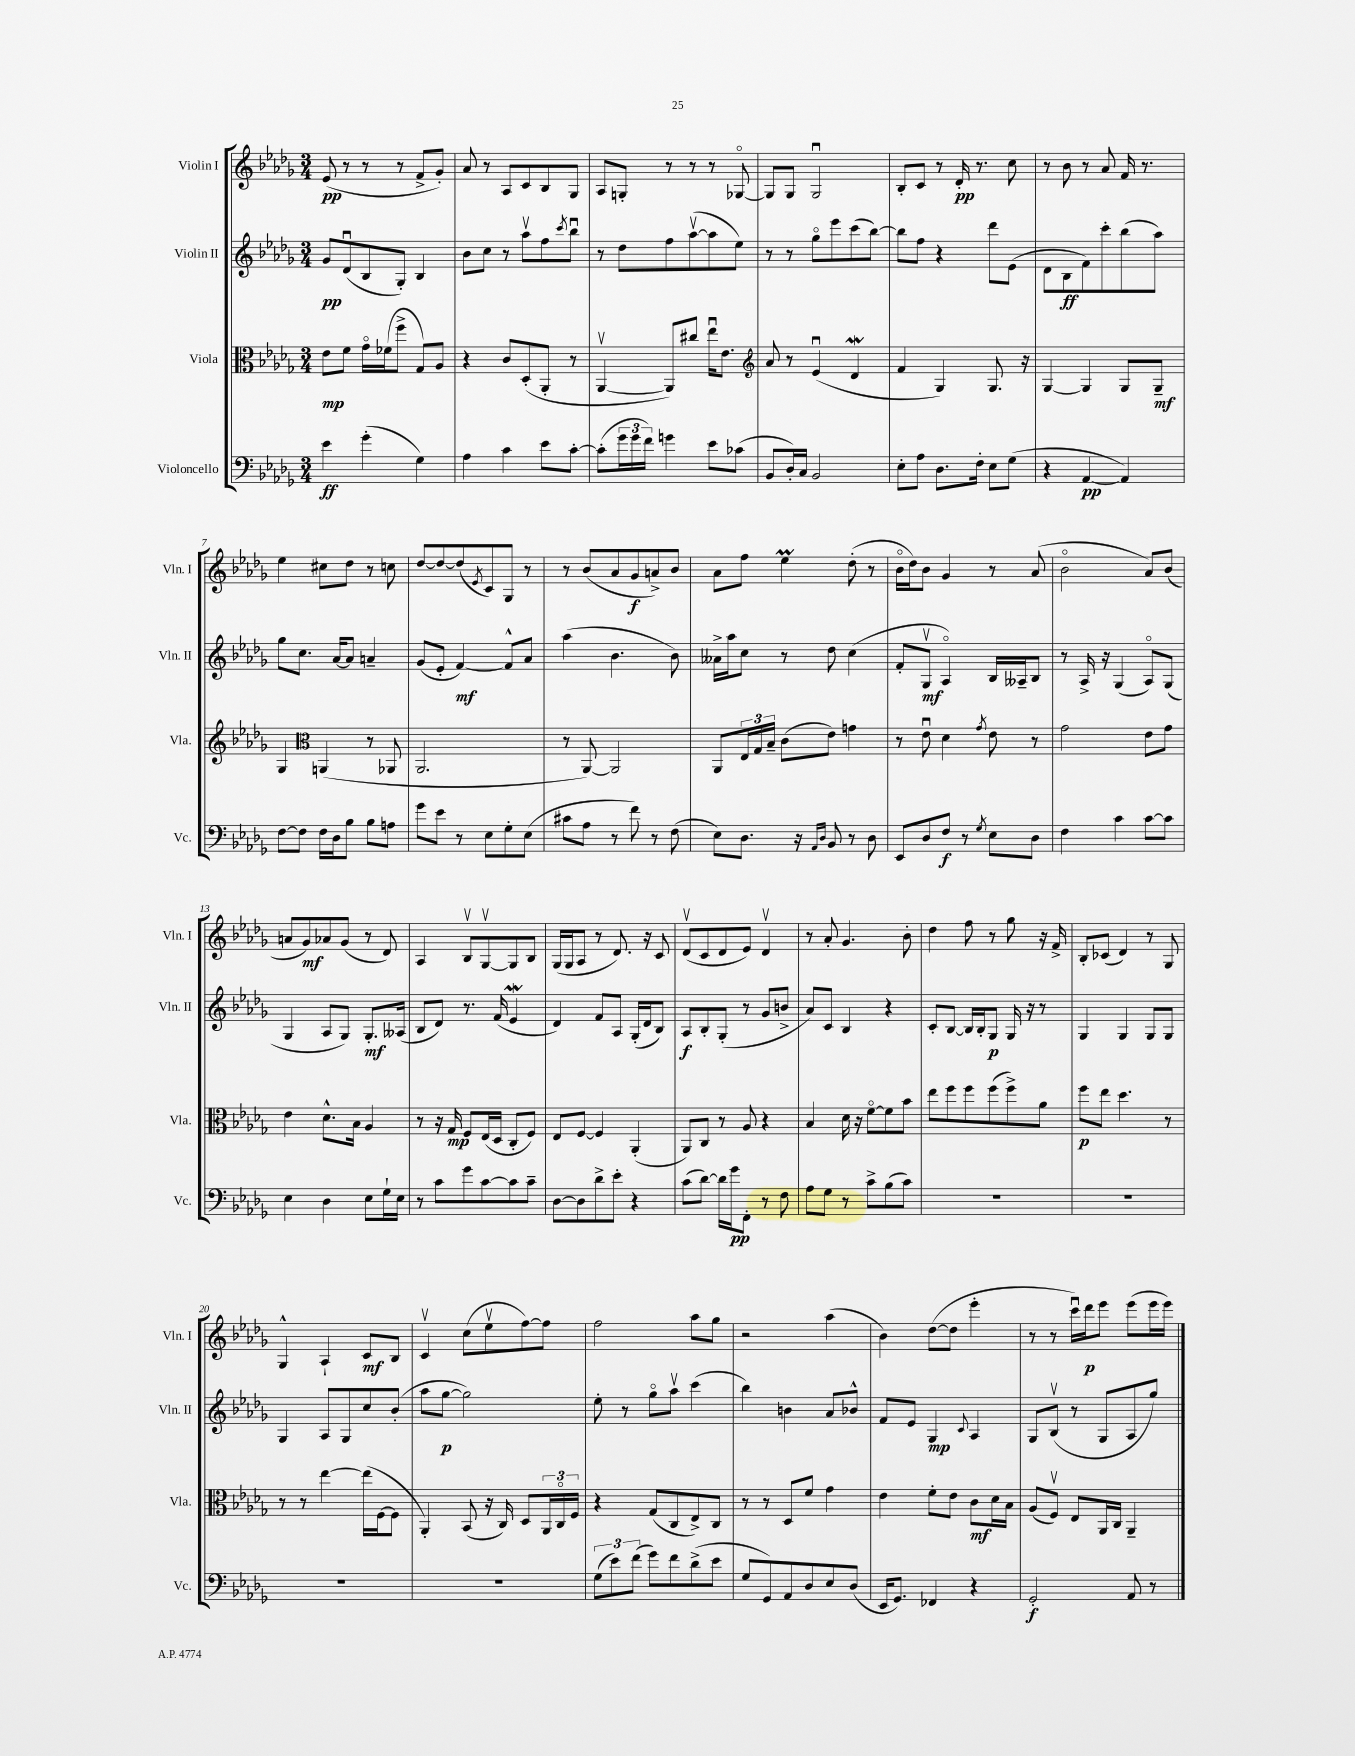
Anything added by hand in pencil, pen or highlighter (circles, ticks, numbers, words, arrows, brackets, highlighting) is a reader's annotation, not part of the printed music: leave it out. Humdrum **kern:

**kern	**dynam	**kern	**dynam	**kern	**dynam	**kern	**dynam
*part4	*part4	*part3	*part3	*part2	*part2	*part1	*part1
*staff4	*staff4	*staff3	*staff3	*staff2	*staff2	*staff1	*staff1
*I"Violoncello	*	*I"Viola	*	*I"Violin II	*	*I"Violin I	*
*I'Vc.	*	*I'Vla.	*	*I'Vln. II	*	*I'Vln. I	*
*clefF4	*	*clefC3	*	*clefG2	*	*clefG2	*
*k[b-e-a-d-g-]	*	*k[b-e-a-d-g-]	*	*k[b-e-a-d-g-]	*	*k[b-e-a-d-g-]	*
*M3/4	*	*M3/4	*	*M3/4	*	*M3/4	*
=1	=1	=1	=1	=1	=1	=1	=1
4e-\	ff	8e-\L	mp	8g-/L	pp	(8e-/	pp
.	.	8f\J	.	(8d-u/	.	8r	.
(4g-'\	.	16g-\LL	.	8B-/	.	8r	.
.	.	(16f-X\J	.	.	.	.	.
.	.	8ff^\J	.	8G-'/J)	.	8r	.
4G-\)	.	8G-/L)	.	4B-/	.	8f^/L	.
.	.	8A-/J	.	.	.	8g-'/J)	.
=2	=2	=2	=2	=2	=2	=2	=2
4A-\	.	4r	.	8b-\L	.	8a-/	.
.	.	.	.	8cc\J	.	8r	.
4c\	.	8c/L	.	8r	.	8A-/L	.
.	.	(8D-'/	.	8aa-v\L	.	8c/	.
8e-\L	.	8AA-'/J	.	8ff\	.	8B-/	.
.	.	.	.	8qccc/	.	.	.
[8c'\J	.	8r	.	8bb-u\J	.	8G-/J	.
=3	=3	=3	=3	=3	=3	=3	=3
(8c'\L]	.	[4AA-v/	.	8r	.	8A-/L	.
24g-\L	.	.	.	8dd-\L	.	8Gn'/J	.
24g-\	.	.	.	.	.	.	.
24f\JJ)	.	.	.	.	.	.	.
4gn\	.	8AA-/L])	.	8ff\	.	8r	.
.	.	8cc#X/J	.	([8aa-v\	.	8r	.
8e-\L	.	16ee-u\KL	.	8aa-\]	.	8r	.
.	.	8.e-\J	.	.	.	.	.
(8c-X\J	.	.	.	8ee-\J)	.	[8G-X/	.
=4	=4	=4	=4	=4	=4	=4	=4
*	*	*clefG2	*	*	*	*	*
8BB-/L	.	8a-/	.	8r	.	8G-/L]	.
16D-'/L)	.	8r	.	8r	.	8G-/J	.
16C/JJ	.	.	.	.	.	.	.
2BB-/	.	(4e-u/	.	8gg-\L	.	2G-u/	.
.	.	.	.	8eee-\	.	.	.
.	.	4d-w/	.	(8ccc\	.	.	.
.	.	.	.	[8bb-\J)	.	.	.
=5	=5	=5	=5	=5	=5	=5	=5
8E-'\L	.	4f/	.	8bb-\L]	.	8B-'/L	.
8A-\J	.	.	.	8ff\J	.	8c/J	.
8.D-\L	.	4G-/)	.	4r	.	8r	.
.	.	.	.	.	.	16d-'/	pp
16F'\Jk	.	.	.	.	.	8.r	.
8E-\L	.	8.G-/	.	8ddd-\L	.	.	.
(8G-\J	.	.	.	(8e-\J	.	8cc\	.
.	.	16r	.	.	.	.	.
=6	=6	=6	=6	=6	=6	=6	=6
4r	.	[4G-/	.	8d-\L	.	8r	.
.	.	.	.	8B-\	ff	8b-\	.
[4AA-/	pp	4G-/]	.	8f\)	.	8r	.
.	.	.	.	8ccc'\	.	8a-/	.
4AA-/])	.	8G-/L	.	(8bb-\	.	16f/	.
.	.	.	.	.	.	8.r	.
.	.	8G-~/J	mf	8aa-\J)	.	.	.
!!LO:LB:g=z
=7	=7	=7	=7	=7	=7	=7	=7
[8F\L	.	4G-/	.	8gg-\L	.	4ee-\	.
8F\J]	.	.	.	8.cc\J	.	.	.
*	*	*clefC3	*	*	*	*	*
16F\LL	.	(4AAn/	.	.	.	8cc#X\L	.
16D-\J	.	.	.	[16a-/KL	.	.	.
8B-\J	.	.	.	8a-/J]	.	8dd-\J	.
8B-\L	.	8r	.	4an~/	.	8r	.
8An\J	.	8AA-X/	.	.	.	8ccn\	.
=8	=8	=8	=8	=8	=8	=8	=8
8g-\L	.	2.AA-/	.	(8g-/L	.	[8dd-/L	.
8e-\J	.	.	.	8e-'/J	.	8dd-/_	.
8r	.	.	.	[4f/)	mf	(8dd-/]	.
.	.	.	.	.	.	8qe-/	.
8E-\L	.	.	.	.	.	8c/)	.
8G-'\	.	.	.	8f^^/L]	.	8G-/J	.
(8E-\J	.	.	.	8a-/J	.	8r	.
=9	=9	=9	=9	=9	=9	=9	=9
8c#X\L	.	8r	.	(4aa-\	.	8r	.
8A-\J	.	[8AA-/)	.	.	.	(8b-/L	.
8r	.	2AA-/]	.	4.b-\	.	8a-/	.
8f\)	.	.	.	.	.	8g-/	f
8r	.	.	.	.	.	8an^/)	.
(8F\	.	.	.	8b-\)	.	8b-/J	.
=10	=10	=10	=10	=10	=10	=10	=10
8E-\L)	.	8AA-/L	.	16a--X^\LL	.	8a-\L	.
.	.	.	.	16aa-\J	.	.	.
8.D-\J	.	24E-/L	.	8cc\J	.	8ff\J	.
.	.	24G-/	.	.	.	.	.
.	.	24B-~/JJ	.	.	.	.	.
.	.	(8c\L	.	8r	.	4ee-M\	.
16r	.	.	.	.	.	.	.
16qqAA-/LL	.	.	.	.	.	.	.
16qqD-/JJ	.	.	.	.	.	.	.
8BB-/	.	8e-\J)	.	8dd-\	.	.	.
8r	.	4gn\	.	(4cc\	.	(8dd-'\	.
8D-\	.	.	.	.	.	8r	.
=11	=11	=11	=11	=11	=11	=11	=11
8EE-/L	.	8r	.	8f'/L	.	16b-\LL	.
.	.	.	.	.	.	16dd-\J)	.
8D-/	.	8e-u\	.	8G-v/J	mf	8b-\J	.
8F/J	f	4d-\	.	4A-/)	.	4g-/	.
8r	.	.	.	.	.	.	.
8qG-/	.	8qg-/	.	.	.	.	.
8E-\L	.	8e-\	.	16B-/LL	.	8r	.
.	.	.	.	16A--X~/J	.	.	.
8D-\J	.	8r	.	8B-/J	.	(8a-/	.
=12	=12	=12	=12	=12	=12	=12	=12
4F\	.	2g-\	.	8r	.	2b-\	.
.	.	.	.	16A-^/	.	.	.
.	.	.	.	16r	.	.	.
4c\	.	.	.	(4G-/	.	.	.
[8c\L	.	8e-\L	.	8A-/L)	.	8a-/L)	.
8c\J]	.	8g-\J	.	(8G-/J	.	(8b-/J	.
!!LO:LB:g=z
=13	=13	=13	=13	=13	=13	=13	=13
4E-\	.	4e-\	.	4G-/	.	8an/L	.
.	.	.	.	.	.	8g-/)	mf
4D-\	.	8.d-^^\L	.	8A-/L	.	8a-X/	.
.	.	.	.	8G-/J)	.	(8g-/J	.
.	.	16B-\Jk	.	.	.	.	.
8E-\L	.	4A-/	.	8.G-'/L	mf	8r	.
16G-`\L	.	.	.	.	.	8d-/)	.
16E-\JJ	.	.	.	(16A--X/Jk	.	.	.
=14	=14	=14	=14	=14	=14	=14	=14
8r	.	8r	.	8B-/L	.	4A-/	.
8c\L	.	16r	.	8d-/J)	.	.	.
.	.	16G-/	mp	.	.	.	.
8g-\	.	8F/L	.	8.r	.	8B-v/L	.
[8c\	.	(16E-/L	.	.	.	[8G-v/	.
.	.	16D-/JJ	.	(16f/	.	.	.
8c\]	.	8C'/L	.	4e-W/	.	8G-/]	.
8c~\J	.	8F/J)	.	.	.	8B-/J	.
=15	=15	=15	=15	=15	=15	=15	=15
[8D-\L	.	8E-/L	.	4d-/)	.	(16G-/LL	.
.	.	.	.	.	.	16G-/J	.
8D-\]	.	[8F/J	.	.	.	8A-/J	.
8d-^\	.	4F/]	.	8f/L	.	8r	.
8e-'\J	.	.	.	8A-/J	.	8.d-/)	.
4r	.	(4AA-'/	.	(16G-'/LL	.	.	.
.	.	.	.	16d-/J	.	16r	.
.	.	.	.	8B-/J)	.	8c/	.
=16	=16	=16	=16	=16	=16	=16	=16
(8c\L	.	8AA-/L)	.	8A-/L	f	(8d-v/L	.
[8d-\J)	.	8C/J	.	8B-'/	.	8c/	.
16d-\LL]	.	8r	.	(8G-'/J	.	8d-/	.
16g-\J	pp	.	.	.	.	.	.
8FF'\J	.	8A-/	.	8r	.	8e-/J)	.
8r	.	4r	.	8g-/L	.	4d-v/	.
8F\	.	.	.	8bn^/J	.	.	.
=17	=17	=17	=17	=17	=17	=17	=17
8A-\L	.	4B-/	.	8a-/L)	.	8r	.
8G-\J	.	.	.	8c/J	.	8a-'/	.
8r	.	16d-\	.	4B-/	.	4.g-/	.
.	.	16r	.	.	.	.	.
8c^\L	.	[8f\L	.	.	.	.	.
(8B-\	.	8f\]	.	4r	.	.	.
8c\J)	.	8b-\J	.	.	.	8b-'\	.
=18	=18	=18	=18	=18	=18	=18	=18
2.r	.	8ee-\L	.	8c'/L	.	4dd-\	.
.	.	8ff\	.	[8B-/J	.	.	.
.	.	8ff\	.	16B-/LL]	.	8ff\	.
.	.	.	.	16B-'/J	.	.	.
.	.	(8ff\	.	8G-/J	p	8r	.
.	.	8ff^\)	.	16G-/	.	8gg-\	.
.	.	.	.	16r	.	.	.
.	.	8a-\J	.	8r	.	16r	.
.	.	.	.	.	.	16f^/	.
=19	=19	=19	=19	=19	=19	=19	=19
2.r	.	8ff\L	p	4G-/	.	8B-'/L	.
.	.	8ee-\J	.	.	.	(8c-X/J	.
.	.	4.dd-\	.	4G-/	.	4d-/)	.
.	.	.	.	8G-/L	.	8r	.
.	.	8r	.	8G-/J	.	8G-/	.
!!LO:LB:g=z
=20	=20	=20	=20	=20	=20	=20	=20
2.r	.	8r	.	4G-/	.	4G-^^/	.
.	.	8r	.	.	.	.	.
.	.	[4ee-\	.	8A-/L	.	4A-`/	.
.	.	.	.	8G-/	.	.	.
.	.	(16ee-\LL]	.	8cc/	.	8c/L	mf
.	.	[16F\J	.	.	.	.	.
.	.	8F\J]	.	(8b-'/J	.	8B-/J	.
=21	=21	=21	=21	=21	=21	=21	=21
2.r	.	4AA-'/)	.	8aa-\L	.	4cv/	.
.	.	.	.	[8gg-\J	p	.	.
.	.	(8BB-/	.	2gg-\])	.	(8cc\L	.
.	.	16r	.	.	.	8ee-v\	.
.	.	16C/)	.	.	.	.	.
.	.	8D-/L	.	.	.	[8ff\)	.
.	.	24AA-/L	.	.	.	8ff\J]	.
.	.	24C/	.	.	.	.	.
.	.	24F/JJ	.	.	.	.	.
=22	=22	=22	=22	=22	=22	=22	=22
(12G-\L	.	4r	.	8ee-'\	.	2ff\	.
12e-\)	.	.	.	.	.	.	.
.	.	.	.	8r	.	.	.
(12f\J	.	.	.	.	.	.	.
8g-\L)	.	(8G-/L	.	8gg-\L	.	.	.
8f\	.	8C/	.	8aa-v\J	.	.	.
(8d-^\	.	8E-^/)	.	(4ccc\	.	8aa-\L	.
8e-\J	.	8C/J	.	.	.	8gg-\J	.
=23	=23	=23	=23	=23	=23	=23	=23
8G-/L	.	8r	.	4bb-\)	.	2r	.
8GG-/)	.	8r	.	.	.	.	.
8AA-/	.	8D-/L	.	4bn\	.	.	.
8D-/	.	8f/J	.	.	.	.	.
8E-/	.	4g-\	.	8a-/L	.	(4aa-\	.
(8D-/J	.	.	.	8b-X^^/J	.	.	.
=24	=24	=24	=24	=24	=24	=24	=24
16EE-/KL	.	4e-\	.	8f/L	.	4b-\)	.
8.GG-/J)	.	.	.	.	.	.	.
.	.	.	.	8e-/J	.	.	.
4FF-X/	.	8f'\L	.	4G-/	mp	([8dd-\L	.
.	.	8e-\J	.	.	.	8dd-\J]	.
.	.	.	.	8qqc/	.	.	.
4r	.	8c\L	mf	4A-/	.	4eee-'\	.
.	.	16d-\L	.	.	.	.	.
.	.	16B-\JJ	.	.	.	.	.
=25	=25	=25	=25	=25	=25	=25	=25
2GG-'/	f	(8A-/L	.	8G-/L	.	8r	.
.	.	8Fv/J)	.	(8B-v/J	.	8r	.
.	.	8E-/L	.	8r	.	16cccu\LL)	.
.	.	.	.	.	.	16ddd-\J	p
.	.	16AA-/L	.	8G-/L	.	8eee-\J	.
.	.	16C/JJ	.	.	.	.	.
8AA-/	.	4AA-~/	.	8A-/	.	(8eee-\L	.
8r	.	.	.	8gg-/J)	.	16eee-\L	.
.	.	.	.	.	.	16eee-\JJ)	.
==	==	==	==	==	==	==	==
*-	*-	*-	*-	*-	*-	*-	*-
